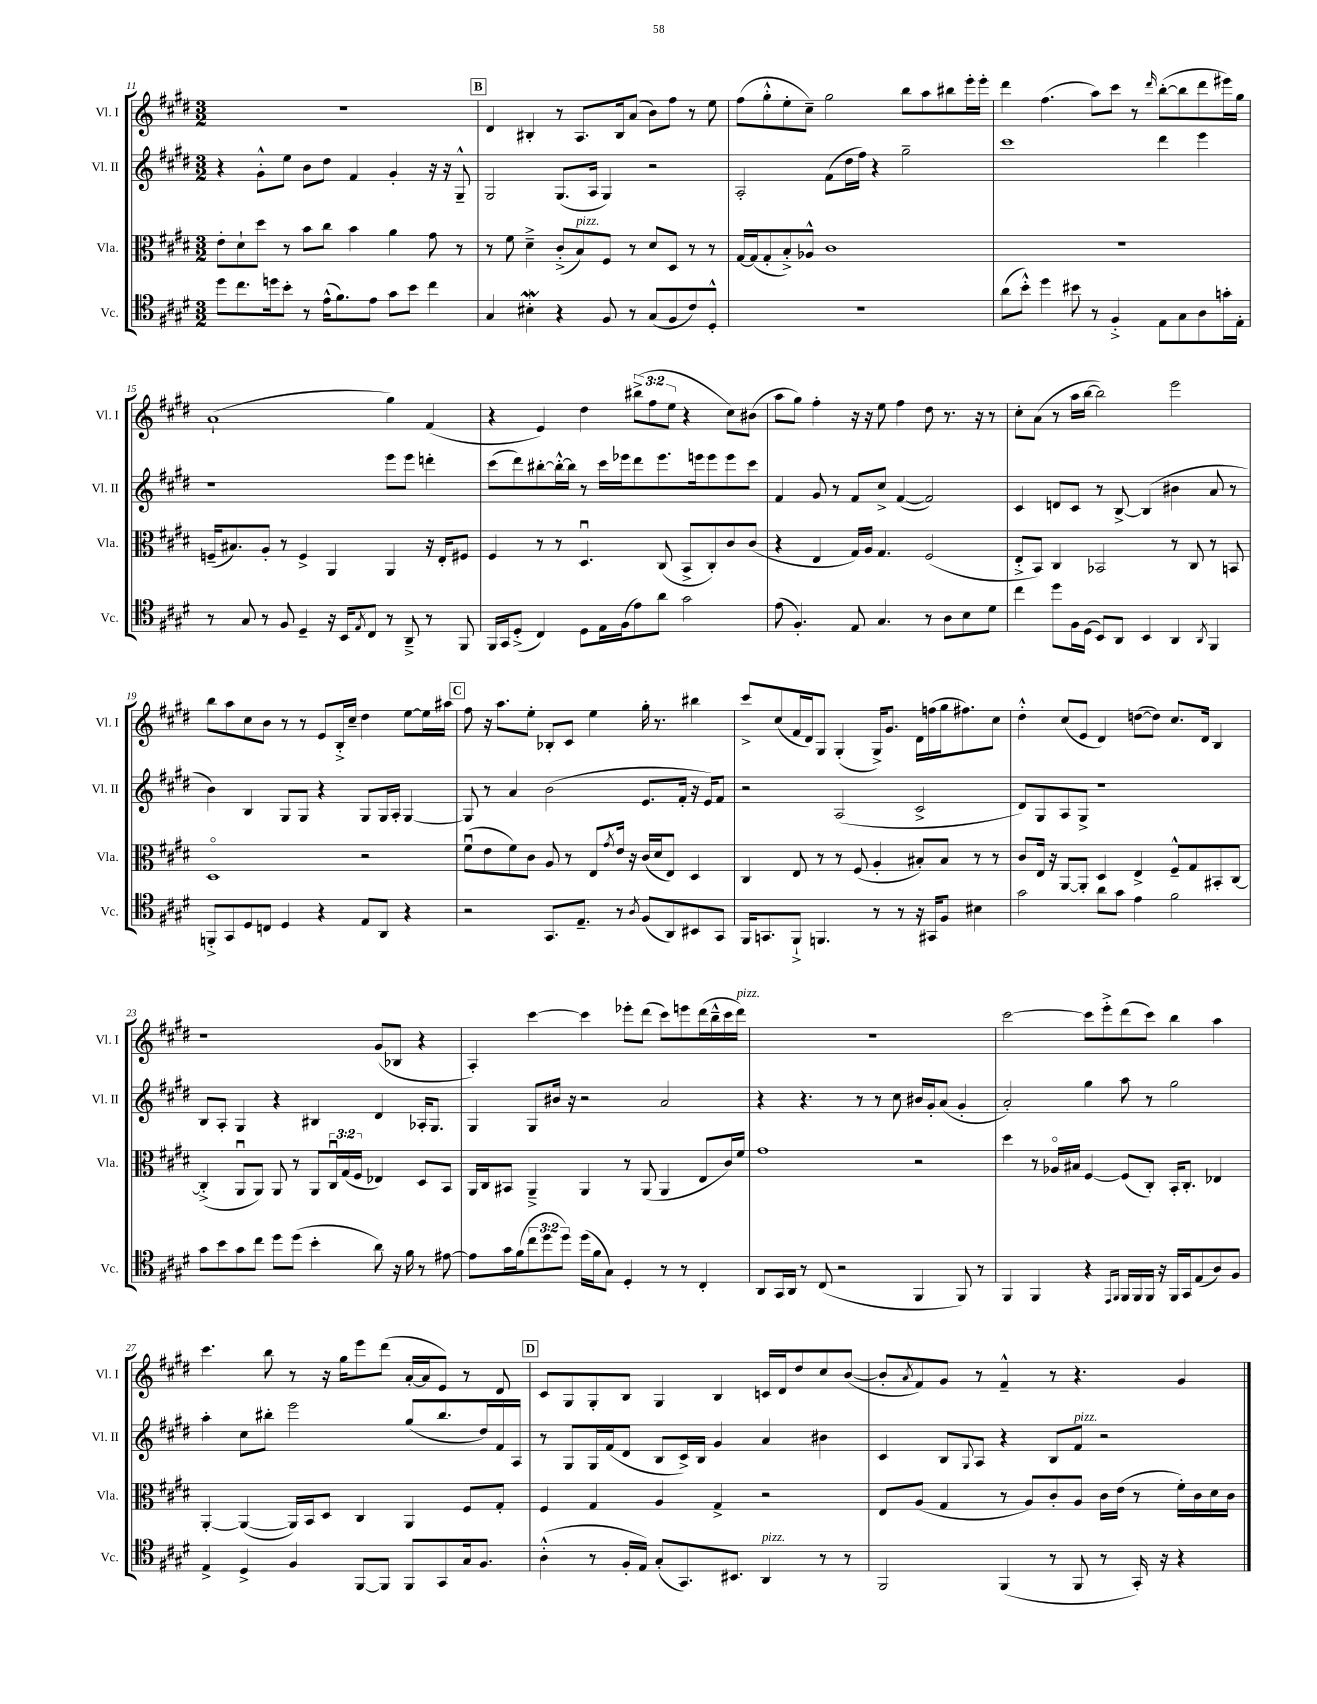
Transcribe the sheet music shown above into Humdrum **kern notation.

**kern	**kern	**kern	**kern
*part4	*part3	*part2	*part1
*staff4	*staff3	*staff2	*staff1
*I"Vc.	*I"Vla.	*I"Vl. II	*I"Vl. I
*I'Vc.	*I'Vla.	*I'Vl. II	*I'Vl. I
*clefC4	*clefC3	*clefG2	*clefG2
*k[f#c#g#d#]	*k[f#c#g#d#]	*k[f#c#g#d#]	*k[f#c#g#d#]
*M3/2	*M3/2	*M3/2	*M3/2
=11	=11	=11	=11
8dd#\L	8e'\L	4r	1.r
8.cc#\	8d#`\	.	.
.	8dd#\J	8g#'^^\L	.
16ddn\k	.	.	.
8b'\J	8r	8ee\J	.
8r	8b\L	8b\L	.
(16e^^\KL	8cc#\J	8dd#\J	.
8.f#\)	.	.	.
.	4b\	4f#/	.
8e\J	.	.	.
8g#\L	4a\	4g#'/	.
8b\J	.	.	.
4cc#\	8g#\	16r	.
.	.	16r	.
.	8r	8G#~^^/	.
!!LO:REH:place=s1:t=B
=12	=12	=12	=12
4G#/	8r	2G#/	4d#/
.	8f#\	.	.
4B#XW'\	4d#~^\	.	4B#X'/
4r	(8c#'^/L	(8.G#/L	8r
!	!LO:TX:a:i:t=pizz.	!	!
.	8B/)	.	8.A/L
.	.	16A/Jk	.
8F#/	8F#/J	4G#/)	.
.	.	.	16B#/k
8r	8r	.	(8a/J
(8G#/L	8d#/L	2r	8b\L)
8F#/	8D#/J	.	8ff#\J
8c#/)	8r	.	8r
8D#'^^/J	8r	.	8ee\
=13	=13	=13	=13
1.r	[16G#/LL	2A'/	(8ff#\L
.	(16G#/J]	.	.
.	8G#'/	.	8gg#'^^\
.	8B'^/)	.	8ee'\
.	8A-X^^/J	.	8cc#~\J)
.	1c#	(8f#\L	2gg#\
.	.	16dd#\L	.
.	.	16ff#\JJ)	.
.	.	4r	.
.	.	2gg#~\	8bb\L
.	.	.	8aa\
.	.	.	8bb#X\
.	.	.	16eee'\L
.	.	.	16eee'\JJ
=14	=14	=14	=14
(8a\L	1.r	1ccc#	4ddd#\
8b'^^\J)	.	.	.
4dd#\	.	.	(4.ff#\
8b#X\	.	.	.
8r	.	.	8aa\L)
4F#'^/	.	.	8ccc#\J
.	.	.	8r
.	.	.	16qqddd#/
8E\L	.	4ddd#\	([8bb'\L
8G#\	.	.	8bb\]
8A\	.	4eee\	8ddd#\
16gn'\L	.	.	16eee#X\L)
16E'\JJ	.	.	16gg#\JJ
!!LO:LB:g=z
=15	=15	=15	=15
8r	(16Fn~/KL	1r	(1a`
.	8.B#X/)	.	.
8G#/	.	.	.
8r	8A'/J	.	.
8F#/	8r	.	.
4D#~/	4F^/	.	.
16r	4AA/	.	.
16BB/KL	.	.	.
8qE/	.	.	.
8C#/J	.	.	.
8r	4AA/	8eee\L	4gg#\)
8AA~^/	.	8eee\J	.
8r	16r	4dddn'\	(4f#/
.	16E'/KL	.	.
8FF#/	8F#X/J	.	.
=16	=16	=16	=16
16FF#/LL	4F#/	(8ccc#\L	4r
16GG#/J	.	.	.
(8D#'^/J	.	8ddd#\)	.
4C#/)	8r	[8bb#X'\	4e/)
.	8r	16bb#'^^\L_	.
.	.	16bb#\JJ]	.
8D#\L	4.D#u/	8r	4dd#\
16E\L	.	16ccc#\LL	.
(16F#\J	.	16eee-X\J	.
8e\)	.	8ddd#\	(12bb#X^\L
.	.	.	12ff#\
8a\J	(8C#/	8.eee-\	.
.	.	.	12ee\J
2g#\	8BB^/L	.	4r
.	.	16eeen\k	.
.	8C#'/)	8eee\	.
.	8c#/	8eee\	8cc#\L)
.	(8c#/J	8ccc#\J	(8b#X\J
=17	=17	=17	=17
(8e\	4r	4f#/	8aa\L
4.F#'/)	.	.	8gg#\J)
.	4E/	8g#/	4ff#'\
.	.	8r	.
8E/	16G#/LL)	8f#/L	16r
.	16A/JJ	.	16r
4.G#/	4.G#/	8cc#^/J	8ee\
.	.	([4f#/	4ff#\
8r	(2F#/	2f#/])	8dd#\
8A\L	.	.	8.r
8B\	.	.	.
.	.	.	16r
8d#\J	.	.	8r
=18	=18	=18	=18
4cc#\	8E'^/L	4c#/	8cc#'\L
.	8BB/J)	.	(8a\J
8dd#\L	4C#/	8dn/L	8r
16F#\L	.	8c#/J	16aa\LL
(16D#\JJ	.	.	[16bb\JJ
8BB/L)	2BB-X/	8r	2bb\])
8AA/J	.	[8B^/	.
4BB/	.	(4B/]	.
4AA/	8r	4b#X\	2eee\
.	8C#/	.	.
8qAA/	.	.	.
4FF#/	8r	8a/	.
.	8BBn/	8r	.
!!LO:LB:g=z
=19	=19	=19	=19
8FFn'^/L	1D#	4b\)	8bb\L
8GG#/	.	.	8aa\
8D#/	.	4B/	8cc#\
8Cn/J	.	.	8b\J
4D#/	.	8G#/L	8r
.	.	8G#/J	8r
4r	.	4r	8e/L
.	.	.	16B'^/L
.	.	.	16cc#~/JJ
8E/L	2r	8G#/L	4dd#\
8AA/J	.	16G#/L	.
.	.	16A'/JJ	.
4r	.	[4G#/	[8ee\L
.	.	.	16ee\L]
.	.	.	16aa#X\JJ
!!LO:REH:place=s1:t=C
=20	=20	=20	=20
2r	(8f#u\L	8G#/]	8ff#\
.	8e\	8r	16r
.	.	.	8.aa\L
.	8f#\)	4a/	.
.	8c#\J	.	8ee'\J
8.GG#/L	8A/	(2b\	8B-X'/L
.	8r	.	8c#/J
8.E~/J	.	.	.
.	8E/L	.	4ee\
.	8qg#/	.	.
8r	16e/Jk	.	.
.	16r	.	.
8qA/	.	.	.
(8F#/L	(16c#/LL	8.e/L	16gg#'\
.	16d#/J	.	8.r
8AA/)	8E/J)	.	.
.	.	16f#'/Jk	.
8BB#X/	4D#/	16r	4bb#X\
.	.	16e/KL)	.
8GG#/J	.	8f#/J	.
=21	=21	=21	=21
16FF#/KL	4C#/	2r	8ccc#^/L
8.GGn/	.	.	.
.	.	.	(8cc#/
8FF#`^/J	8E/	.	16f#/L
.	.	.	16d#/J)
4.FFn/	8r	.	8G#/J
.	8r	(2A/	(4G#'/
.	(8F#/	.	.
8r	4A'/	.	16G#^/KL)
.	.	.	8.g#/J
8r	.	.	.
16r	8B#X'/L)	2c#^/	16d#\LL
16GG#X/KL	.	.	(16ffn\
8F#/J	8B#/J	.	16gg#\J
.	.	.	8.ff#X\)
4B#X\	8r	.	.
.	8r	.	8cc#\J
=22	=22	=22	=22
2g#\	8c#/L	8d#/L)	4dd#'^^\
.	16E/Jk	8G#/	.
.	16r	.	.
.	[8AA/L	8A/	(8cc#/L
.	8AA'/J]	8G#^/J	8e/J
8a\L	4D#/	1r	4d#/)
8g#\J	.	.	.
4e\	4E^/	.	([8ddn\L
.	.	.	8dd\J])
2f#\	8F#~^^/L	.	8.cc#/L
.	8G#/	.	.
.	.	.	16d#/Jk
.	8BB#X'/	.	4B/
.	[8C#/J	.	.
!!LO:LB:g=z
=23	=23	=23	=23
8g#\L	(4C#'^/]	8B/L	1r
8b\	.	8A'/J	.
8g#\	8AAu/L	4G#/	.
8cc#\J	8AA/J)	.	.
8dd#\L	8AA/	4r	.
(8dd#\J	8r	.	.
4b'\	8AA/L	4B#X/	.
.	24C#u/L	.	.
.	(24G#/	.	.
.	24F#/JJ	.	.
8a\)	4E-X/)	4d#/	(8g#/L
16r	.	.	8B-X/J
16f#\	.	.	.
8r	8D#/L	16A-X'/KL	4r
.	.	8.G#/J	.
[8e#X\	8BB/J	.	.
=24	=24	=24	=24
8e#\L]	16AA/LL	4G#/	4A'/)
.	16C#/J	.	.
16g#\L	8BB#X/J	.	.
(16f#\J	.	.	.
12cc#\	4AA~^/	8G#/L	[4ccc#\
12dd#\	.	.	.
.	.	16b#X/Jk	.
12dd#\J)	.	.	.
.	.	16r	.
(16dd#\LL	4AA/	2r	4ccc#\]
16f#\J	.	.	.
8G#\J)	.	.	.
4D#'/	8r	.	8eee-X'\L
.	(8AA/	.	(8ddd#\J
8r	4AA/	2a/	8ccc#\L)
8r	.	.	8eeen\
4C#'/	8E/L	.	(16ddd#\L
.	.	.	16bb~^^\
.	16c#/L)	.	16ccc#\
!	!	!	!LO:TX:a:i:t=pizz.
.	16f#/JJ	.	16ddd#\JJ)
=25	=25	=25	=25
8AA/L	1g#	4r	1.r
16GG#/L	.	.	.
16AA/JJ	.	.	.
8r	.	4.r	.
(8C#/	.	.	.
2r	.	.	.
.	.	8r	.
.	.	8r	.
.	.	8cc#\	.
4FF#/	2r	16b#X/LL	.
.	.	16g#'/J	.
.	.	(8a/J	.
8FF#/)	.	4g#'/	.
8r	.	.	.
=26	=26	=26	=26
4FF#/	4dd#\	2a'/)	[2ccc#\
4FF#/	8r	.	.
.	16A-X/LL	.	.
.	16B#X/JJ	.	.
4r	[4F#/	4gg#\	8ccc#\L]
.	.	.	8eee'^\
16qqEE/LL	.	.	.
16qqFF#/JJ	.	.	.
16FF#/LL	(8F#/L]	8aa\	(8ddd#\
16FF#/	.	.	.
16FF#/JJ	8C#'/J)	8r	8ccc#\J)
16r	.	.	.
16FF#/LL	16BB'/KL	2gg#\	4bb\
16GG#/J	8.C#'/J	.	.
(8E/	.	.	.
8A/)	4E-X/	.	4aa\
8F#/J	.	.	.
!!LO:LB:g=z
=27	=27	=27	=27
4E^/	[4AA'/	4aa'\	4.ccc#\
4D#^/	(4AA/_	8cc#\L	.
.	.	8bb#X'\J	8bb\
4F#/	16AA/LL])	2eee\	8r
.	16BB/J	.	.
.	8D#/J	.	16r
.	.	.	16gg#\KL
[8FF#/L	4C#/	.	8eee\
8FF#/J]	.	.	(8ddd#\J
8FF#/L	4AA/	(8gg#/L	[16a'/LL
.	.	.	16a/J]
8GG#/	.	8.bb#/	8e/J)
16G#/k	8F#/L	.	8r
8.F#/J	.	16dd#/L)	.
.	8G#'/J	16f#/	8d#/
.	.	16A/JJ	.
!!LO:REH:place=s1:t=D
=28	=28	=28	=28
(4A'^^\	4F#/	8r	8c#/L
.	.	8G#/L	8G#/
8r	4G#/	16G#/L	8G#'/
.	.	(16f#/J	.
16F#'/LL	.	8d#/J	8B/J
16E/JJ)	.	.	.
(8G#'/L	4A/	8B/L	4G#/
8.GG#/)	.	16c#^/L)	.
.	.	16B/JJ	.
.	4G#^/	4g#/	4B/
8.BB#X/J	.	.	.
!LO:TX:a:i:t=pizz.	!	!	!
4AA/	2r	4a/	16cn/LL
.	.	.	16d#/J
.	.	.	8dd#/
8r	.	4b#X\	8cc#/
8r	.	.	([8b/J
=29	=29	=29	=29
2FF#/	8E/L	4c#/	8b'/L]
.	.	.	8qa/
.	(8A/J	.	8f#/)
.	4G#/	8B/L	8g#/J
.	.	8qqG#/	.
.	.	8A/J	8r
(4FF#/	8r	4r	4f#~^^/
.	8A/L)	.	.
8r	8c#'/	8B/L	8r
!	!	!LO:TX:a:i:t=pizz.	!
8FF#/	8A/J	8f#/J	4.r
8r	16c#\LL	2r	.
.	(16e\JJ	.	.
16GG#'/)	8r	.	.
16r	.	.	.
4r	16f#'\LL)	.	4g#/
.	16c#\	.	.
.	16d#\	.	.
.	16c#\JJ	.	.
==	==	==	==
*-	*-	*-	*-
